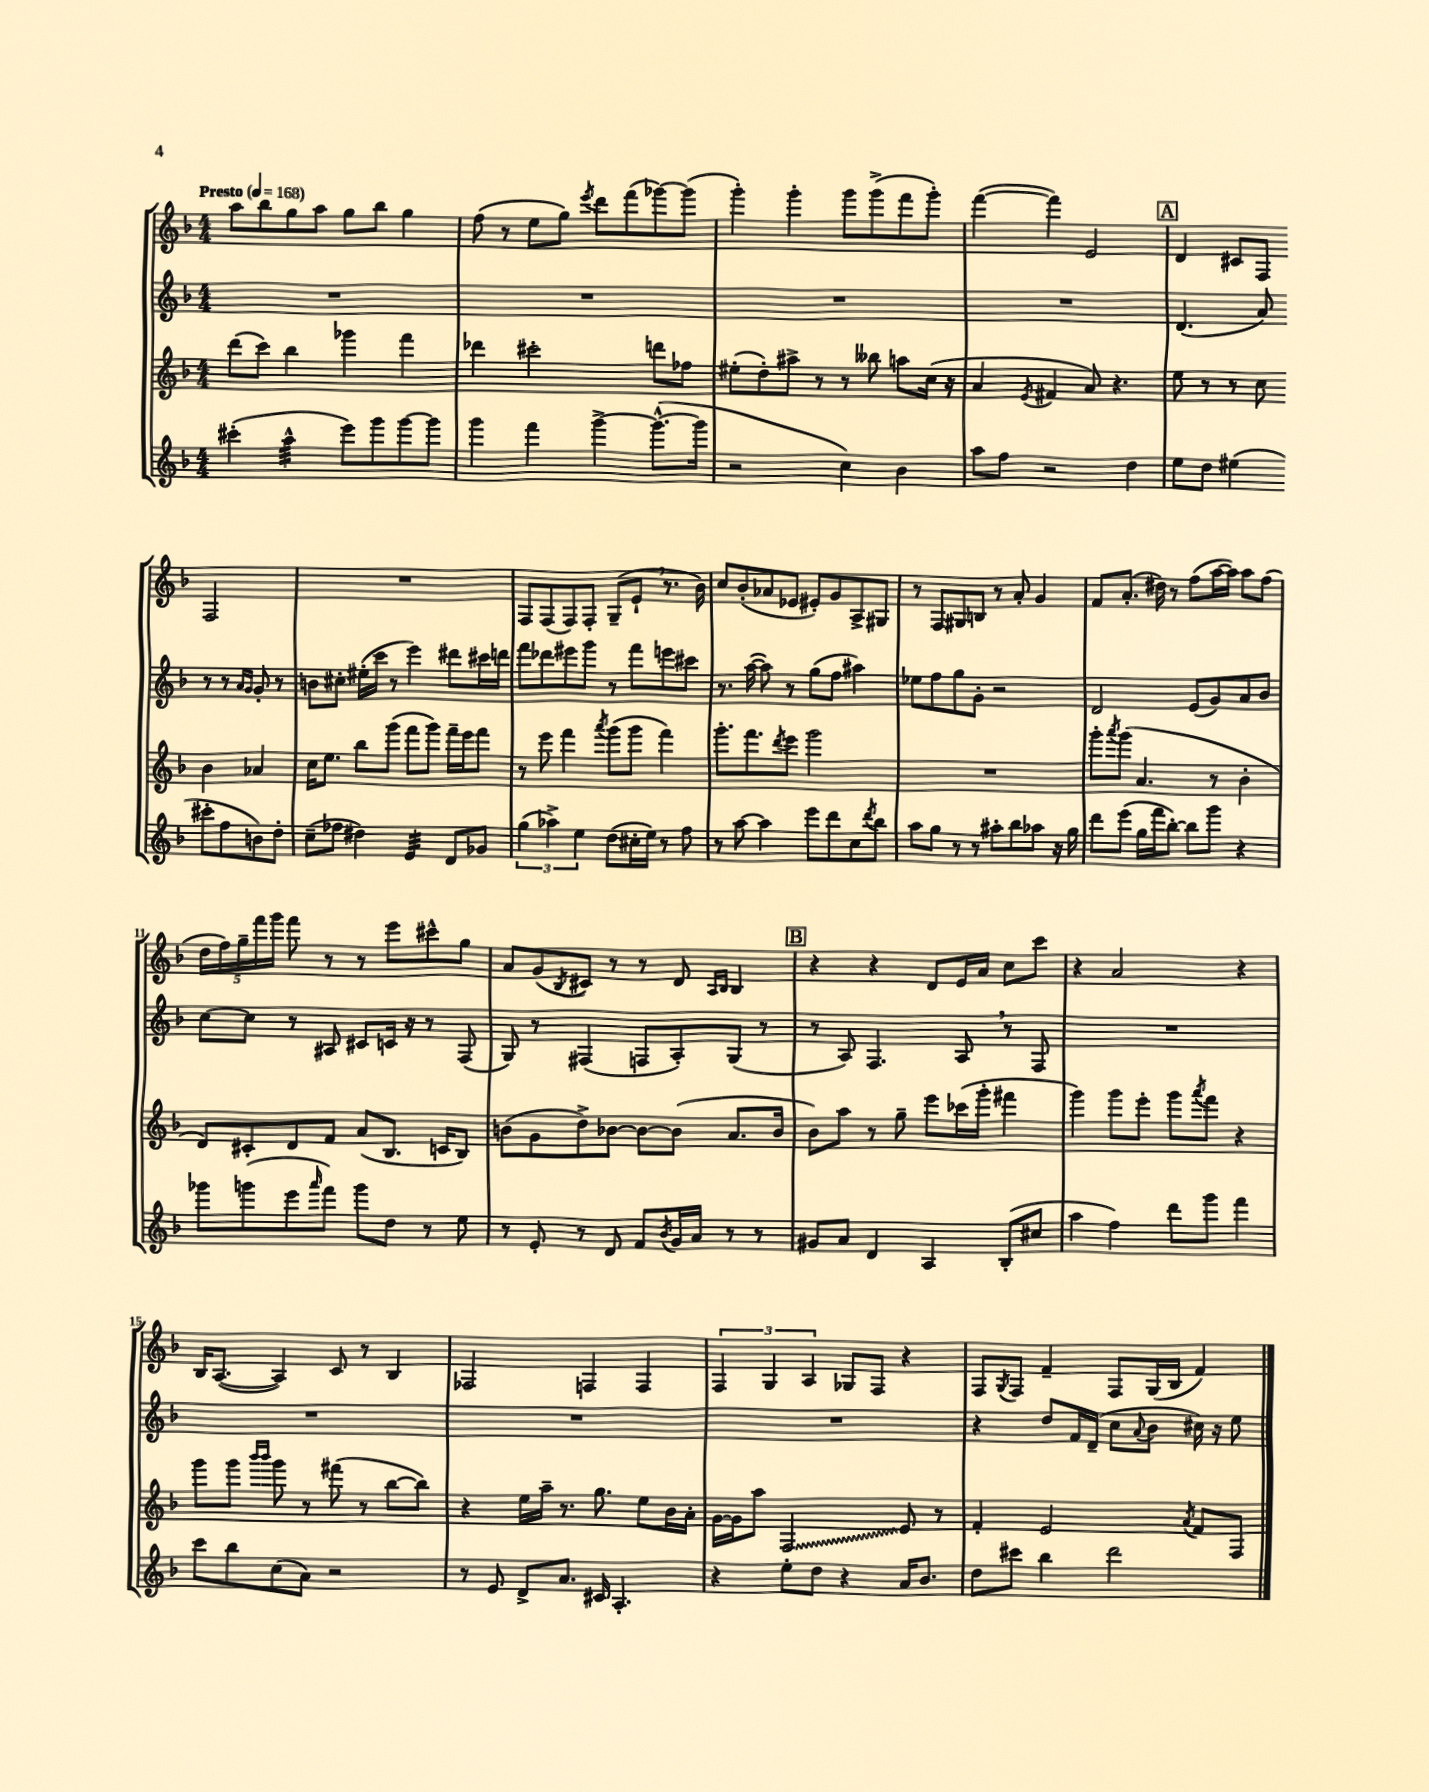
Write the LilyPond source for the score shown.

<<
\new StaffGroup <<
\new Staff = "s0" {
    \clef treble \key f \major \numericTimeSignature \time 4/4 \tempo "Presto" 4 = 168
    a''8 bes''8 g''8 a''8 g''8 bes''8 g''4 |
    f''8( r8 e''8 g''8) \acciaccatura { e'''8 } d'''8 f'''8( ges'''8~) ges'''8( |
    g'''4-.) g'''4-. g'''8 g'''8->( f'''8 g'''8-.) |
    f'''4~( f'''4) e'2 |
    \mark \markup { \box "A" } d'4 cis'8 f8 f2 |
    R1 |
    f8 f8( f8) f8-. g8--( e'8-! \breathe r8. bes'16) |
    c''8 bes'8-.( aes'8 ees'8 eis'8-.) g'8 a8-> gis8 |
    r8 f8 gis8 b8 r8 a'8-. g'4 |
    f'8 a'8.-.( dis''16) r8 f''8( a''16~ a''16) a''8 f''8( |
    \tuplet 5/4 { d''16 f''16) g''16-- f'''16 g'''16 } f'''8 r8 r8 e'''8 cis'''8-^ g''8 |
    a'8 g'8( \acciaccatura { bes8 } cis'8) r8 r8 d'8 \grace { a16 bes16 } bes4 |
    \mark \markup { \box "B" } r4 r4 d'8 e'16 a'16 c''8 c'''8 |
    r4 a'2 r4 |
    bes16 a8.~( a4) c'8 r8 bes4 |
    fes2 f4 f4 |
    \tuplet 3/2 { f4 g4 a4 } ges8 f8 r4 |
    f8 \acciaccatura { g8 } f8 f'4-- f8 g16( bes16 f'4) \bar "|." |
}
\new Staff = "s1" {
    \clef treble \key f \major \numericTimeSignature \time 4/4
    R1 |
    R1 |
    R1 |
    R1 |
    \mark \markup { \box "A" } d'4.( a'8) r8 r8 \grace { a'16 g'16 } g'8-. r8 |
    b'8 cis''8-. eis''16-.( c'''16 r8 e'''4) dis'''8 cis'''16 d'''16 |
    f'''8 des'''8 eis'''8 g'''8 r8 f'''8 e'''8 cis'''8 |
    r8. a''16~( a''8) r8 g''8( f''8 ais''4) |
    ees''8 f''8 g''8 g'8-. r2 |
    d'2 e'8( g'8) a'8 bes'8 |
    c''8~ c''8 r8 ais8 cis'8 c'16 r16 r8 f8( |
    g8) r8 fis4( f8 a8-.) g8( r8 |
    \mark \markup { \box "B" } r8 a8) f4. a8 \breathe r8 f8 |
    R1 |
    R1 |
    R1 |
    R1 |
    r4 d''8 f'16 d'16--( c''8 \appoggiatura { a'8 } bes'8 cis''16) r16 e''8 \bar "|." |
}
\new Staff = "s2" {
    \clef treble \key f \major \numericTimeSignature \time 4/4
    d'''8( c'''8) bes''4 ges'''4 f'''4 |
    des'''4 cis'''2-. d'''8 fes''8 |
    eis''8-.( d''8-.) ais''8-> r8 r8 beses''8 a''8 c''16( r16 |
    a'4 \acciaccatura { e'8 } fis'4 a'8) r4. |
    \mark \markup { \box "A" } e''8 r8 r8 c''8 bes'4 aes'4 |
    c''16 e''8. bes''8 g'''8( f'''8 g'''8) f'''16-- e'''16 f'''8 |
    r8 e'''8 f'''4 \acciaccatura { a'''8 } g'''8( g'''8 f'''4) |
    g'''8.-. f'''8. \acciaccatura { d'''8 } e'''8 g'''2 |
    R1 |
    g'''8-. \acciaccatura { a'''8 } g'''8( a'4. r8 bes'4-. |
    d'8) cis'8-. d'8 f'8 a'8( bes8. c'16 bes8) |
    b'8( g'8 d''8->) bes'8~ bes'8~ bes'8( a'8. bes'16 |
    \mark \markup { \box "B" } bes'8) a''8 r8 g''8-- e'''8 ces'''16( g'''16-. fis'''4 |
    g'''4) g'''8 e'''8-. g'''8 \acciaccatura { a'''8 } f'''8 r4 |
    g'''8 g'''8 \grace { bes'''16 bes'''16 } g'''8 r8 fis'''8( r8 bes''8~ bes''8) |
    r4 e''16 a''16-- r8. g''8. e''8 bes'16 a'16-. |
    g'16~ g'16 a''8 \once \override Glissando.style = #'zigzag f2\glissando e'8 r8 |
    f'4-. e'2 \acciaccatura { a'8 } f'8 f8 \bar "|." |
}
\new Staff = "s3" {
    \clef treble \key f \major \numericTimeSignature \time 4/4
    cis'''4-.( a''4:32-^ e'''8) g'''8 g'''8~ g'''8 |
    g'''4 f'''4 g'''4~-> g'''8.~-^( g'''16 |
    r2 c''4) bes'4 |
    a''8 f''8 r2 d''4 |
    \mark \markup { \box "A" } e''8 d''8 eis''4( cis'''8-. f''8 b'8) d''8-. |
    c''8--( fes''8 dis''4) e'4:32 d'8 ges'8 |
    \tuplet 3/2 { g''4( aes''4->) e''4 } d''8( cis''16-. e''16) r8 f''8 |
    r8 a''8~ a''4 e'''8 d'''8 c''8 \acciaccatura { d'''8 } bes''8 |
    a''8 g''8 r8 r8 ais''8-. bes''8 aes''8 r16 g''16 |
    d'''8 e'''8( g''16 f'''16 bes''8~-.) bes''8 g'''8 r4 |
    ges'''8 g'''8( e'''8 \grace { a'''16 } f'''8) g'''8 d''8 r8 e''8 |
    r8 e'8-. r8 d'8 f'8 \acciaccatura { bes'8 } g'16 a'16 r8 r8 |
    \mark \markup { \box "B" } gis'8 a'8 d'4 a4 bes8-.( cis''8 |
    a''4 f''4) d'''8 g'''8 f'''4 |
    c'''8 bes''8 c''8( a'8) r2 |
    r8 e'8 d'8-> a'8. cis'16 a4.-. |
    r4 e''8-. d''8 r4 a'16 bes'8. |
    d''8 cis'''8 bes''4 d'''2 \bar "|." |
}
>>
>>
